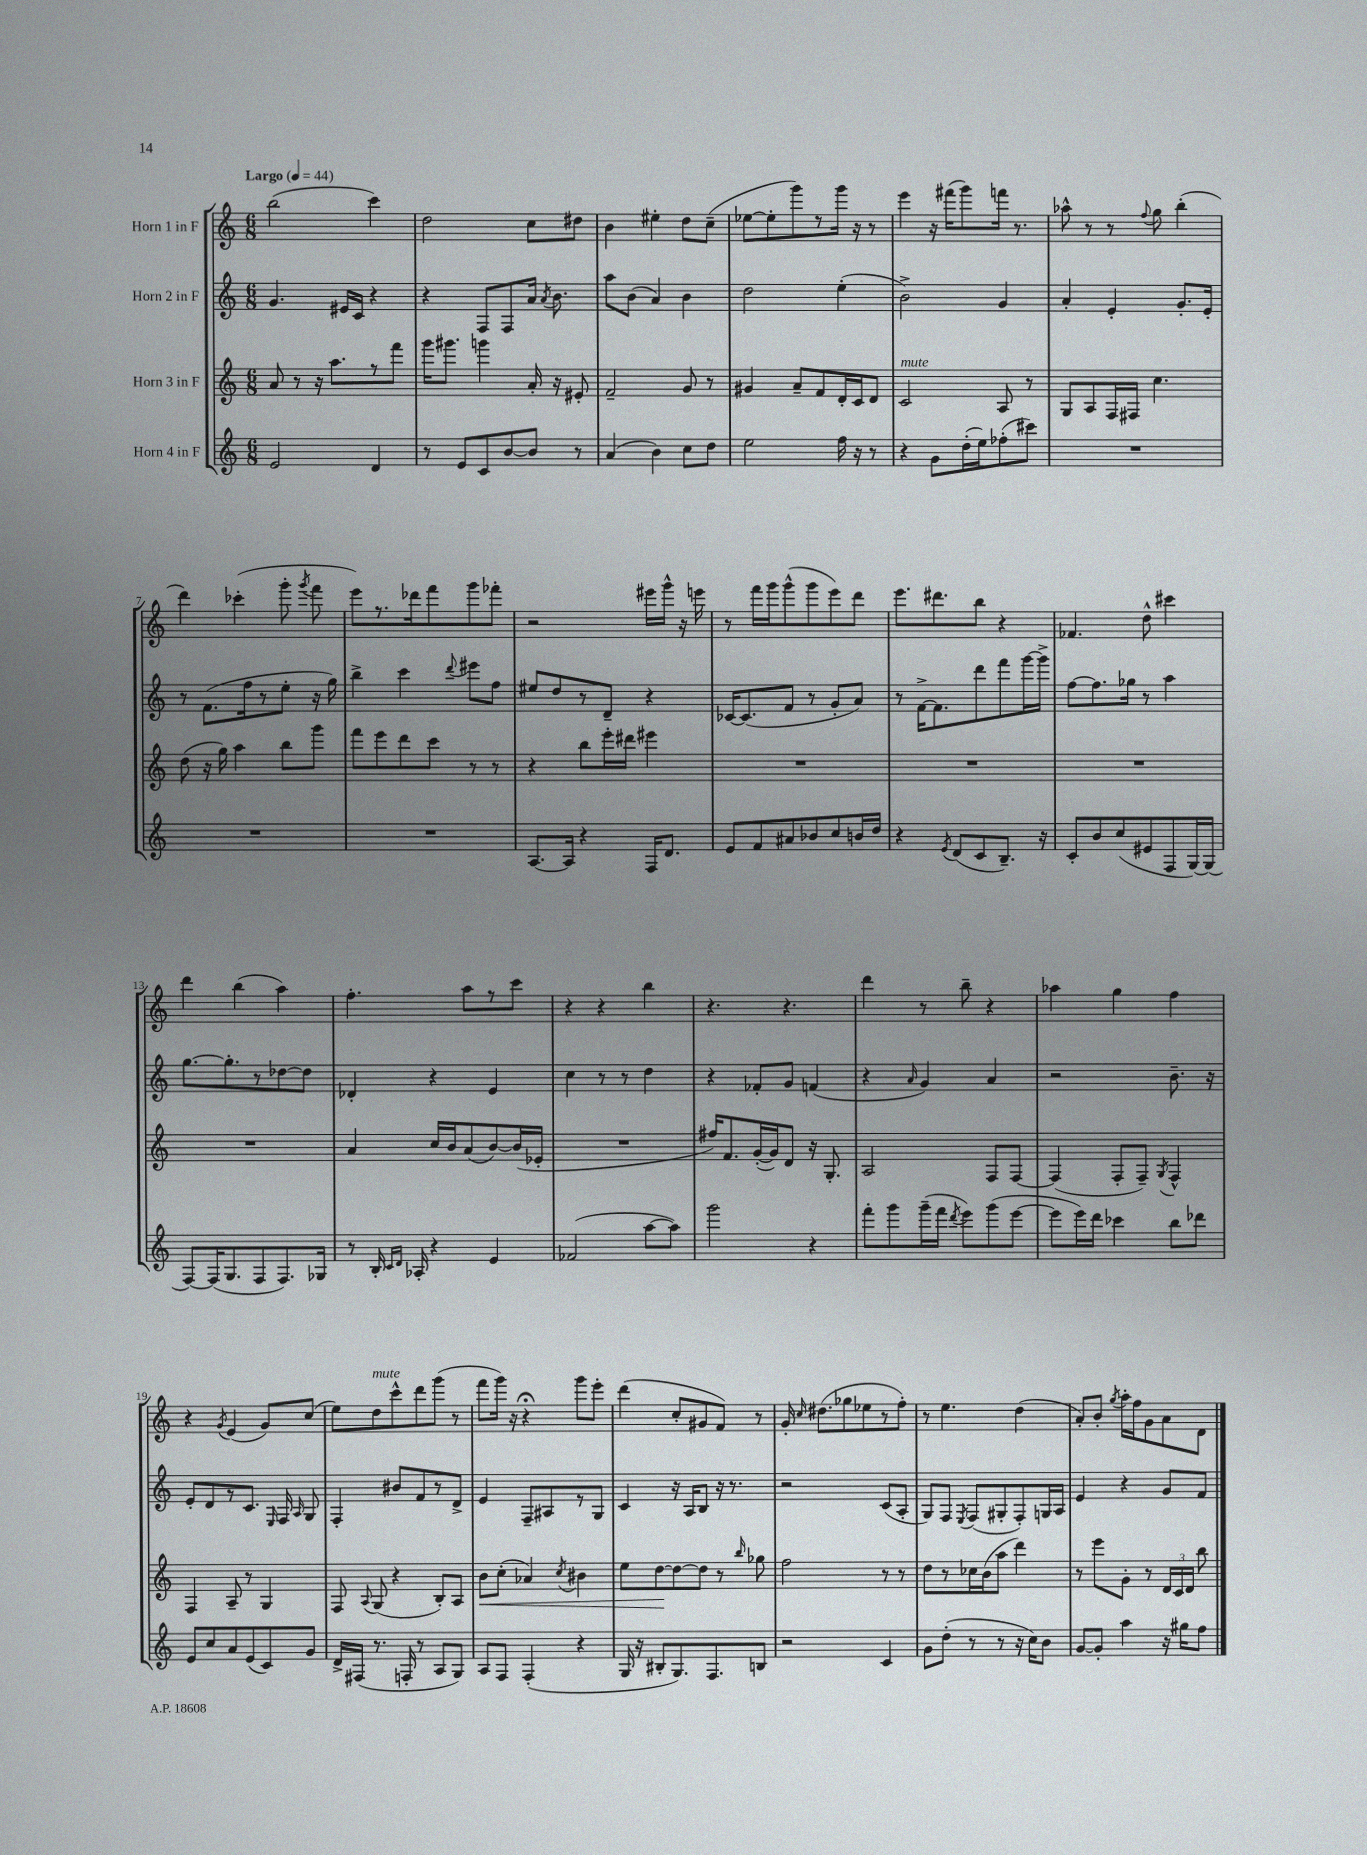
<<
\new StaffGroup <<
\new Staff = "s0" \with { instrumentName = "Horn 1 in F" } {
    \clef treble \key c \major \numericTimeSignature \time 6/8 \tempo "Largo" 4 = 44
    \autoBeamOff b''2( c'''4) |
    d''2 c''8[ dis''8] |
    b'4 eis''4-. d''8[ c''8]--( |
    ees''8[~ ees''8-. g'''8) r8 g'''16] r16 r8 |
    e'''4 r16 fis'''16[( g'''8) f'''16] r8. |
    aes''8-^ r8 r8 \appoggiatura { f''8 } g''8 b''4-.( |
    d'''4) ces'''4-.( g'''8-. \acciaccatura { g'''8 } f'''8 |
    e'''8[) r8. des'''16 f'''8 g'''8 fes'''8]-. |
    r2 eis'''16[ g'''16]-^ r16 e'''16 |
    r8 f'''16[ g'''16 g'''8-^( g'''8 e'''8) d'''8] |
    e'''8.[ dis'''8. b''8] r4 |
    fes'4. d''8-^ cis'''4 |
    d'''4 b''4( a''4) |
    f''4.-. a''8[ r8 c'''8] |
    r4 r4 b''4 |
    r4. r4. |
    d'''4 r8 b''8-- r4 |
    aes''4 g''4 f''4 |
    r4 \acciaccatura { g'8 } e'4( g'8[) c''8]( |
    e''8[) d''8^\markup { \italic "mute" } c'''8-^ d'''8 g'''8]( r8 |
    f'''8[ g'''16]) r16 r4\fermata g'''8[ e'''8]-. |
    d'''4( c''8[-. gis'8 f'8]) r8 |
    g'16-. \grace { c''16 } dis''8.[( ges''8 ees''8 r8 f''8]-.) |
    r8 e''4. d''4( |
    a'8[-.) b'8]-. \acciaccatura { g''8 } a''16[-. f''16 g'8 a'8 d'8] \bar "|." |
}
\new Staff = "s1" \with { instrumentName = "Horn 2 in F" } {
    \clef treble \key c \major \numericTimeSignature \time 6/8
    \autoBeamOff g'4. eis'16[ c'16] r4 |
    r4 f8[ f8 a'16] \acciaccatura { a'8 } b'8. |
    a''8[ b'8]( a'4) b'4 |
    d''2 e''4-.( |
    b'2->) g'4 |
    a'4-. e'4-. g'8.[-. e'16]-. |
    r8 f'8.[( f''16 r8 e''8]-. r16 g''16) |
    b''4-> c'''4 \appoggiatura { d'''8 } eis'''8[ f''8] |
    eis''8[ d''8 r8 d'8]-- r4 |
    ces'16[~ ces'8.( f'8] r8 g'8[-. a'8]) |
    r8 f'16[~-> f'8. d'''8 f'''8 g'''16~ g'''16]-> |
    f''8[~ f''8. ges''16] r8 a''4 |
    g''8.[~ g''8.-. r8 des''8~ des''8] |
    des'4-. r4 e'4 |
    c''4 r8 r8 d''4 |
    r4 fes'8[-. g'8] f'4( |
    r4 \grace { a'16 } g'4) a'4 |
    r2 b'8.-- r16 |
    e'8[-. d'8 r8 c'8.] \grace { e16 } f16 \grace { a16 } g8 |
    f4-. bis'8[ f'8 r8 d'8]-> |
    e'4 f8[-- ais8 r8 g8] |
    c'4 r16 a16[ b8] r16 r8. |
    r2 c'8[( a8]-. |
    g8[) f8] \acciaccatura { e8 } f8[( gis8-. f8-.) g16 a16] |
    e'4 r4 g'8[ f'8] \bar "|." |
}
\new Staff = "s2" \with { instrumentName = "Horn 3 in F" } {
    \clef treble \key c \major \numericTimeSignature \time 6/8
    \autoBeamOff a'8 r8 r16 a''8.[ r8 f'''8] |
    g'''16[ gis'''8.] g'''4 a'16-. r16 eis'8-. |
    f'2-- g'8 r8 |
    gis'4 a'8[-- f'8 d'16-. c'16 d'8] |
    c'2^\markup { \italic "mute" } a8 r8 |
    g8[ a8 f16 fis16] c''4. |
    d''8( r16 g''16) a''4 b''8[ g'''8] |
    f'''8[ e'''8 d'''8 c'''8] r8 r8 |
    r4 b''8[ e'''16-. dis'''16] eis'''4 |
    R2. |
    R2. |
    R2. |
    R2. |
    a'4 c''16[ b'16 a'8( b'8~) b'16( ees'16]-. |
    R2. |
    fis''16[) f'8. g'16~-.( g'16) d'8] r16 g8.-. |
    a2 f8[ f8]~ |
    f4( f8[-. f8]--) \acciaccatura { g8 } f4-^ |
    f4 a8-- r8 g4 |
    f8 \appoggiatura { a8 } g8( r4 b8[-.) a8] |
    b'8[\< c''8]-.( aes'4) \acciaccatura { c''8 } bis'4 |
    e''8[ d''8~\! d''8~ d''8] r8 \grace { b''16 } ges''8 |
    f''2 r8 r8 |
    d''8[ r8 ces''16 b'16( a''8] d'''4) |
    r8 e'''8[ g'8]-. r8 \tuplet 3/2 { d'16[ c'16 d'16] } b''8 \bar "|." |
}
\new Staff = "s3" \with { instrumentName = "Horn 4 in F" } {
    \clef treble \key c \major \numericTimeSignature \time 6/8
    \autoBeamOff e'2 d'4 |
    r8 e'8[ c'8 b'8~ b'8] r8 |
    a'4( b'4) c''8[ d''8] |
    e''2 f''16 r16 r8 |
    r4 g'8[ d''16-.( e''16) fes''8-.( cis'''8]) |
    R2. |
    R2. |
    R2. |
    a8.[~ a16] r4 f16[ d'8.] |
    e'8[ f'8 ais'8 bes'8 c''8 b'16 d''16] |
    r4 \acciaccatura { e'8 } d'8[( c'8 b8.]--) r16 |
    c'8[-. b'8 c''8( eis'8 f8 g16~) g16]( |
    f8[~) f16( g8. f8 f8.) ges16] |
    r8 b16-. \grace { c'16[ d'16] } aes16-. r4 e'4 |
    fes'2( a''8[~ a''8]) |
    g'''2 r4 |
    f'''8[-. g'''8 g'''16--( f'''16] \acciaccatura { d'''8 } e'''8[) g'''8( e'''8]~ |
    e'''8[ e'''16) d'''16] ces'''4 b''8[ des'''8] |
    e'8[ c''8 a'8 e'8( c'8) g'8] |
    d'16[-> fis16]( r8. f16-. r8 a8[ g8]) |
    a8[ f8] f4-.( r4 |
    g16 r16 bis8[-. g8.) f8. b8] |
    r2 c'4 |
    g'8[ d''8]-.( r8 r8 r16 c''16[) b'8] |
    g'8[~ g'8]-. a''4 r16 gis''16[ f''8] \bar "|." |
}
>>
>>
